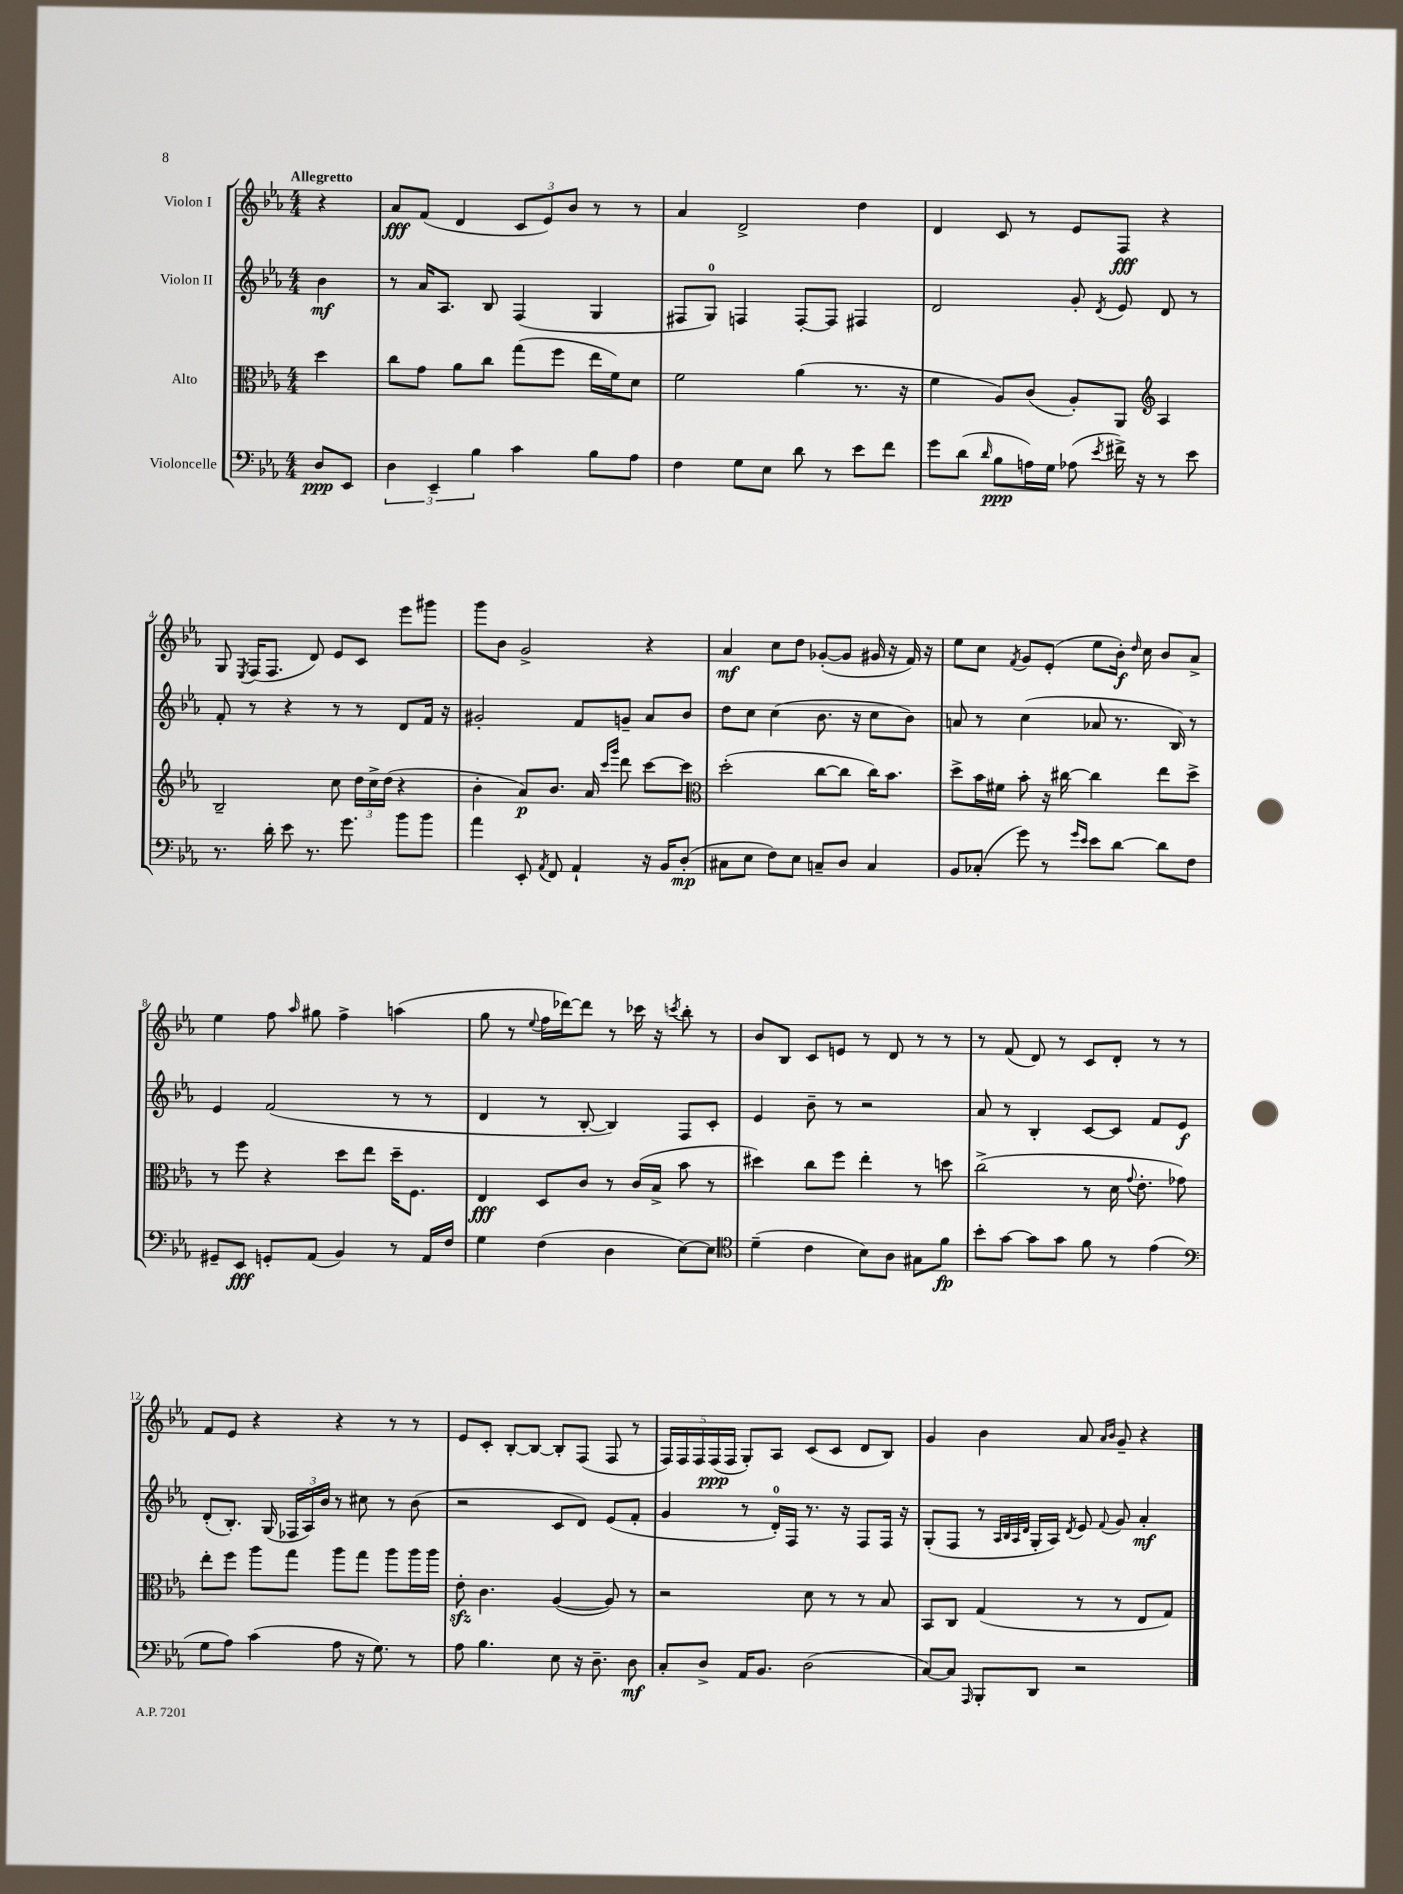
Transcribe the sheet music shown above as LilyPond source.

<<
\new StaffGroup <<
\new Staff = "s0" \with { instrumentName = "Violon I" } {
    \clef treble \key ees \major \numericTimeSignature \time 4/4 \partial 4 \tempo "Allegretto"
    \autoBeamOff r4 |
    aes'8[\fff f'8]( d'4 \tuplet 3/2 { c'8[ ees'8) bes'8] } r8 r8 |
    aes'4 d'2-> d''4 |
    d'4 c'8 r8 ees'8[ f8]\fff r4 |
    g8 \acciaccatura { ees8 } f16[( f8.] d'8) ees'8[ c'8] ees'''8[ gis'''8] |
    g'''8[ bes'8] g'2-> r4 |
    aes'4\mf c''8[ d''8] ges'8[~-.( ges'8] gis'16 r16 f'16) r16 |
    ees''8[ c''8] \acciaccatura { f'8 } g'8[ ees'8]-.( ees''8[ bes'16]-.\f) \grace { d''16 } c''16 bes'8[ aes'8]-> |
    ees''4 f''8 \grace { aes''16 } gis''8 f''4-> a''4( |
    g''8 r8 \appoggiatura { ees''8 } f''16[ des'''16~) des'''8] r8 ces'''16 r16 \acciaccatura { c'''8 } bes''8-. r8 |
    bes'8[ bes8] c'8[ e'8] r8 d'8 r8 r8 |
    r8 f'8( d'8) r8 c'8[ d'8]-. r8 r8 |
    f'8[ ees'8] r4 r4 r8 r8 |
    ees'8[ c'8]-. bes8[~-. bes8]~ bes8[-. f8]( f8 r8 |
    \tuplet 5/4 { f16[) f16 f16 f16\ppp( f16] } g8[-.) aes8] c'8[( c'8] d'8[ bes8]) |
    g'4 bes'4 aes'8 \grace { aes'16[ bes'16] } g'8-- r4 \bar "|." |
}
\new Staff = "s1" \with { instrumentName = "Violon II" } {
    \clef treble \key ees \major \numericTimeSignature \time 4/4 \partial 4
    \autoBeamOff bes'4\mf |
    r8 aes'16[ aes8.] bes8 f4( g4 |
    fis8[ g8]-0) f4 f8[~-. f8] fis4 |
    d'2 g'8-. \acciaccatura { d'8 } ees'8 d'8 r8 |
    f'8-. r8 r4 r8 r8 d'8[ f'16] r16 |
    gis'2-. f'8[ g'8]-- aes'8[ bes'8] |
    d''8[ c''8] c''4( bes'8. r16 c''8[ bes'8]) |
    a'8 r8 c''4( aes'8 r8. bes16) r8 |
    ees'4 f'2( r8 r8 |
    d'4 r8 bes8~-. bes4) f8[ c'8]-. |
    ees'4 bes'8-- r8 r2 |
    aes'8 r8 bes4-. c'8[~ c'8] f'8[ ees'8]\f |
    d'8[-.( bes8.]-.) g16( \tuplet 3/2 { fes16[ aes16) bes'16] } r8 cis''8 r8 bes'8( |
    r2 c'8[ d'8]) ees'8[( f'8]-. |
    g'4 r8 d'16[-0-.) f16] r8. r16 f8[ f16] r16 |
    g8[-.( f8] r8 \grace { aes32[ bes32 aes32 d'32] } g16[-. aes16]) \acciaccatura { d'8 } ees'8 \appoggiatura { f'8 } g'8 aes'4-.\mf \bar "|." |
}
\new Staff = "s2" \with { instrumentName = "Alto" } {
    \clef alto \key ees \major \numericTimeSignature \time 4/4 \partial 4
    \autoBeamOff d''4 |
    c''8[ g'8] aes'8[ c''8] g''8[( f''8] ees''16[ f'16) d'8] |
    f'2 aes'4( r8. r16 |
    f'4 aes8[) c'8]( aes8[-.) aes,8] \clef treble aes4 |
    bes2-- c''8 \tuplet 3/2 { d''16[ c''16-> d''16]( } r4 |
    bes'4-. aes'8[\p) bes'8.] aes'16 \grace { c'''16[ g'''16] } d'''8 c'''8[~ c'''8] |
    \clef alto d''2-.( c''8[~ c''8] c''16[) bes'8.] |
    d''8[-> bes'16 fis'16] bes'8-. r16 cis''16~ cis''4 ees''8[ d''8]-> |
    r8 f''8 r4 d''8[ ees''8] d''16[-- f8.] |
    ees4\fff d8[ c'8] r8 c'16[( bes16]-> bes'8 r8 |
    dis''4) c''8[ f''8] ees''4-. r8 d''8 |
    c''2->( r8 d'16 \appoggiatura { g'8 } ees'8.-. ges'8) |
    ees''8[-. f''8] aes''8[ g''8] aes''8[ g''8] aes''8[ aes''16 aes''16] |
    ees'8-.\sfz c'4. aes4~( aes8) r8 |
    r2 d'8 r8 r8 bes8 |
    bes,8[ c8] g4( r8 r8 ees8[ g8]) \bar "|." |
}
\new Staff = "s3" \with { instrumentName = "Violoncelle" } {
    \clef bass \key ees \major \numericTimeSignature \time 4/4 \partial 4
    \autoBeamOff d8[\ppp ees,8] |
    \tuplet 3/2 { d4 ees,4-- bes4 } c'4 bes8[ aes8] |
    f4 g8[ ees8] d'8 r8 ees'8[ f'8] |
    g'8[ d'8]( \grace { d'16 } bes8[\ppp a16) g16] aes8( \acciaccatura { ees'8 } fis'16->) r16 r8 ees'8 |
    r8. d'16-. ees'8 r8. g'8. bes'8[ bes'8] |
    aes'4 ees,8-. \acciaccatura { aes,8 } f,8 aes,4-! r16 bes,16[ d8]-.\mp( |
    cis8[ ees8] f8[) ees8] c8[-- d8] c4 |
    bes,8[ ces8]-.( g'8) r8 \grace { g'16[ ees'16] } ees'8[ d'8]~ d'8[ f8] |
    gis,8[-- ees,8]\fff g,8[-. aes,8]( bes,4) r8 aes,16[ f16] |
    g4 f4( d4 ees8[~) ees8] |
    \clef tenor d'4--( c'4 bes8[) aes8] gis8[ f'8]\fp |
    bes'8[-. g'8]~ g'8[ g'8] f'8 r8 ees'4( |
    \clef bass g8[ aes8]) c'4( aes8 r16 g8.) r8 |
    aes8 bes4. ees8 r16 d8.-- d8\mf |
    c8[-. d8]-> aes,16[ bes,8.] d2( |
    c8[~) c8] \grace { aes,,16 } bes,,8[-. d,8] r2 \bar "|." |
}
>>
>>
